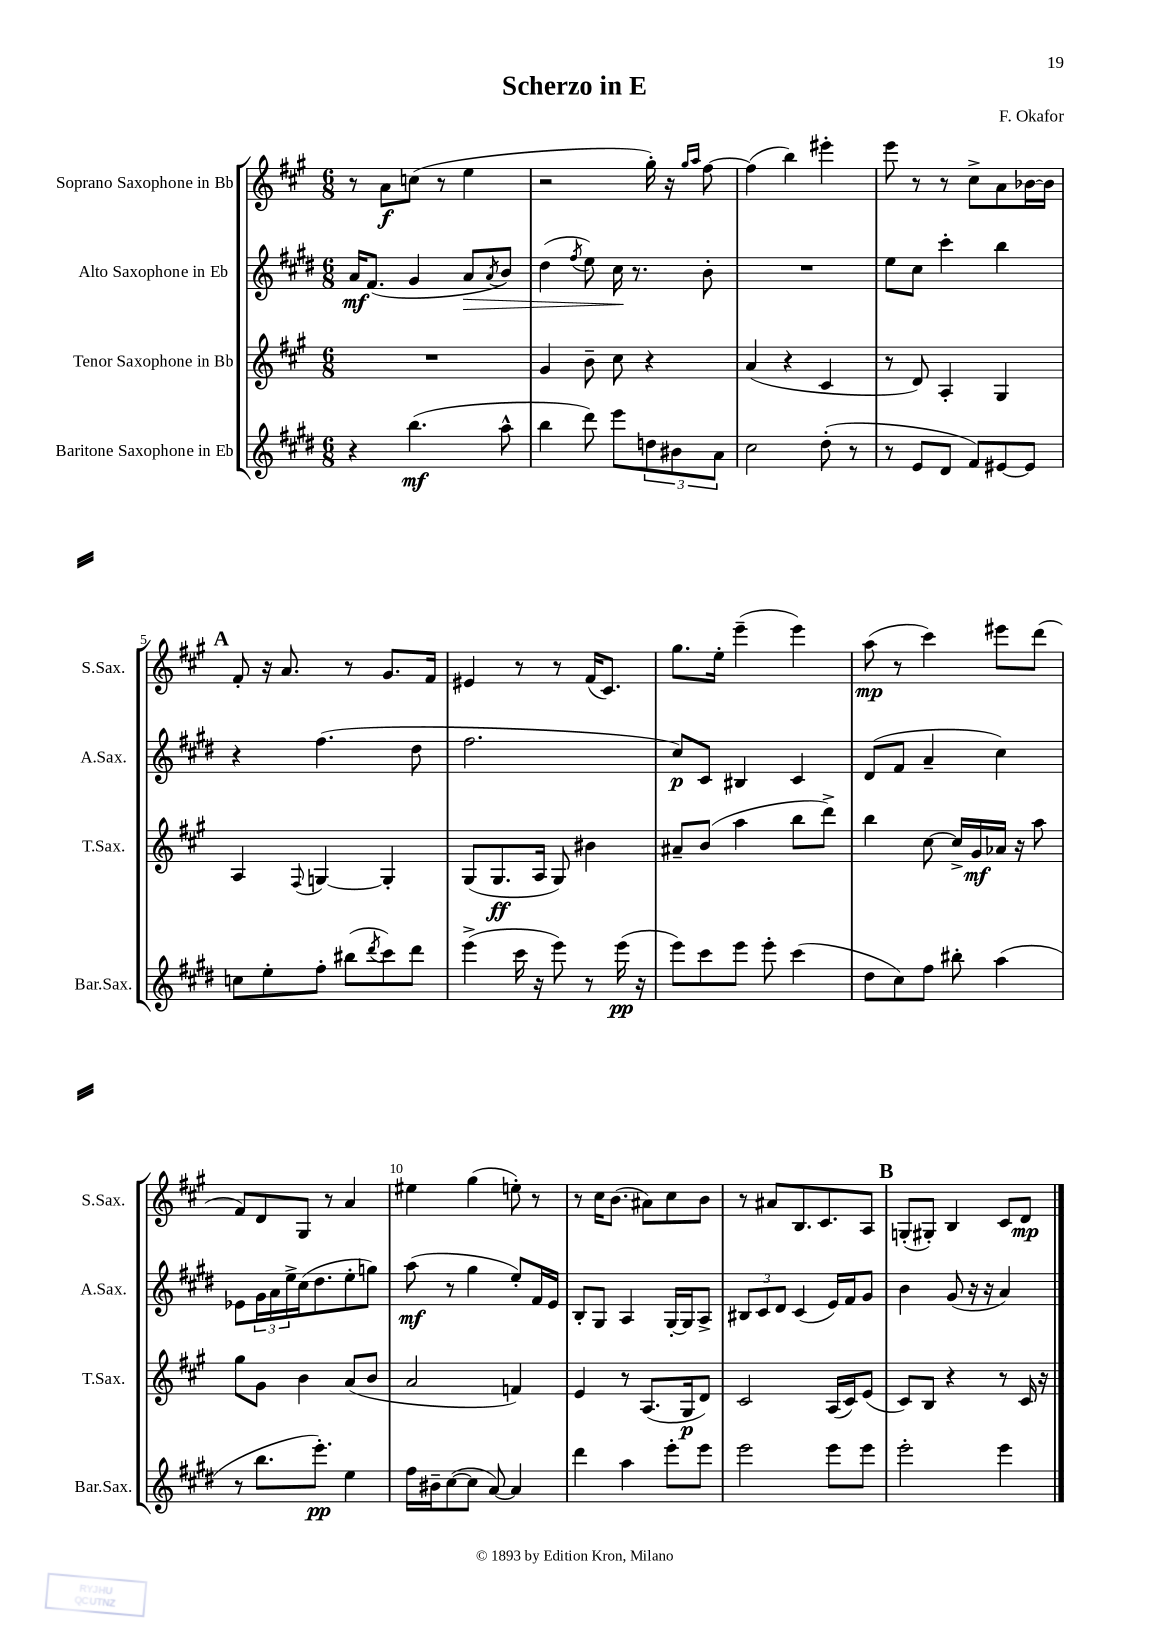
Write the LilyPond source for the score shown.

\header { title = "Scherzo in E" composer = "F. Okafor" }
<<
\new StaffGroup <<
\new Staff = "s0" \with { instrumentName = "Soprano Saxophone in Bb" shortInstrumentName = "S.Sax." } {
    \clef treble \key a \major \numericTimeSignature \time 6/8
    r8 a'8\f c''8( r8 e''4 |
    r2 gis''16-.) r16 \grace { gis''16 a''16 } fis''8~ |
    fis''4( b''4) eis'''4-. |
    e'''8 r8 r8 cis''8-> a'8 bes'16~ bes'16 |
    \mark \markup { \bold "A" } fis'8-. r16 a'8. r8 gis'8. fis'16 |
    eis'4 r8 r8 fis'16( cis'8.) |
    gis''8. e''16-. e'''4--( e'''4) |
    a''8\mp( r8 cis'''4) eis'''8 d'''8( |
    fis'8) d'8 gis8 r8 a'4 |
    eis''4 gis''4( e''8-.) r8 |
    r8 cis''16 b'8.( ais'8) cis''8 b'8 |
    r8 ais'8 b8. cis'8. a8 |
    \mark \markup { \bold "B" } g8-.( gis8-.) b4 cis'8 d'8\mp \bar "|." |
}
\new Staff = "s1" \with { instrumentName = "Alto Saxophone in Eb" shortInstrumentName = "A.Sax." } {
    \clef treble \key e \major \numericTimeSignature \time 6/8
    a'16\mf fis'8.( gis'4 a'8\> \acciaccatura { a'8 } b'8) |
    dis''4( \acciaccatura { fis''8 } e''8) cis''16\! r8. b'8-. |
    R2. |
    e''8 cis''8 cis'''4-. b''4 |
    \mark \markup { \bold "A" } r4 fis''4.( dis''8 |
    fis''2. |
    cis''8\p) cis'8 bis4 cis'4 |
    dis'8( fis'8 a'4-- cis''4) |
    ees'8 \tuplet 3/2 { gis'16 a'16 e''16-> } cis''16( dis''8. e''8-. g''8) |
    a''8\mf( r8 gis''4 e''8-.) fis'16 e'16 |
    b8-. gis8 a4 gis16~-. gis16 a8-> |
    \tuplet 3/2 { bis8 cis'8 dis'8 } cis'4( e'16) fis'16 gis'8 |
    \mark \markup { \bold "B" } b'4 gis'8( r16 r16 a'4) \bar "|." |
}
\new Staff = "s2" \with { instrumentName = "Tenor Saxophone in Bb" shortInstrumentName = "T.Sax." } {
    \clef treble \key a \major \numericTimeSignature \time 6/8
    R2. |
    gis'4 b'8-- cis''8 r4 |
    a'4( r4 cis'4 |
    r8 d'8) a4-. gis4 |
    \mark \markup { \bold "A" } a4 \appoggiatura { fis8 } g4~ g4-. |
    gis8( gis8.\ff a16 gis8) bis'4 |
    ais'8-- b'8( a''4 b''8 d'''8->) |
    b''4 cis''8~ cis''16-> gis'16\mf aes'16 r16 a''8 |
    gis''8 gis'8 b'4 a'8( b'8 |
    a'2 f'4) |
    e'4 r8 a8.( gis16\p d'8) |
    cis'2 a16( cis'16) e'8( |
    \mark \markup { \bold "B" } cis'8) b8 r4 r8 cis'16 r16 \bar "|." |
}
\new Staff = "s3" \with { instrumentName = "Baritone Saxophone in Eb" shortInstrumentName = "Bar.Sax." } {
    \clef treble \key e \major \numericTimeSignature \time 6/8
    r4 b''4.\mf( a''8-^ |
    b''4 dis'''8) e'''8 \tuplet 3/2 { d''8 bis'8 a'8 } |
    cis''2 dis''8-.( r8 |
    r8 e'8 dis'8 fis'8) eis'8~ eis'8 |
    \mark \markup { \bold "A" } c''8 e''8-. fis''8-. bis''8( \acciaccatura { dis'''8 } cis'''8) dis'''8 |
    e'''4->( cis'''16 r16 e'''8) r8 e'''16\pp( r16 |
    e'''8) cis'''8 e'''8 e'''8-. cis'''4( |
    dis''8 cis''8) fis''8 bis''8-. a''4( |
    r8 b''8. e'''8.-.\pp) e''4 |
    fis''16 bis'16-- cis''8~( cis''8 a'8~) a'4 |
    dis'''4 a''4 e'''8-. e'''8 |
    e'''2 e'''8 e'''8 |
    \mark \markup { \bold "B" } e'''2-. e'''4 \bar "|." |
}
>>
>>
\layout { \context { \Score \override BarNumber.break-visibility = ##(#f #t #t) barNumberVisibility = #(every-nth-bar-number-visible 5) } }
